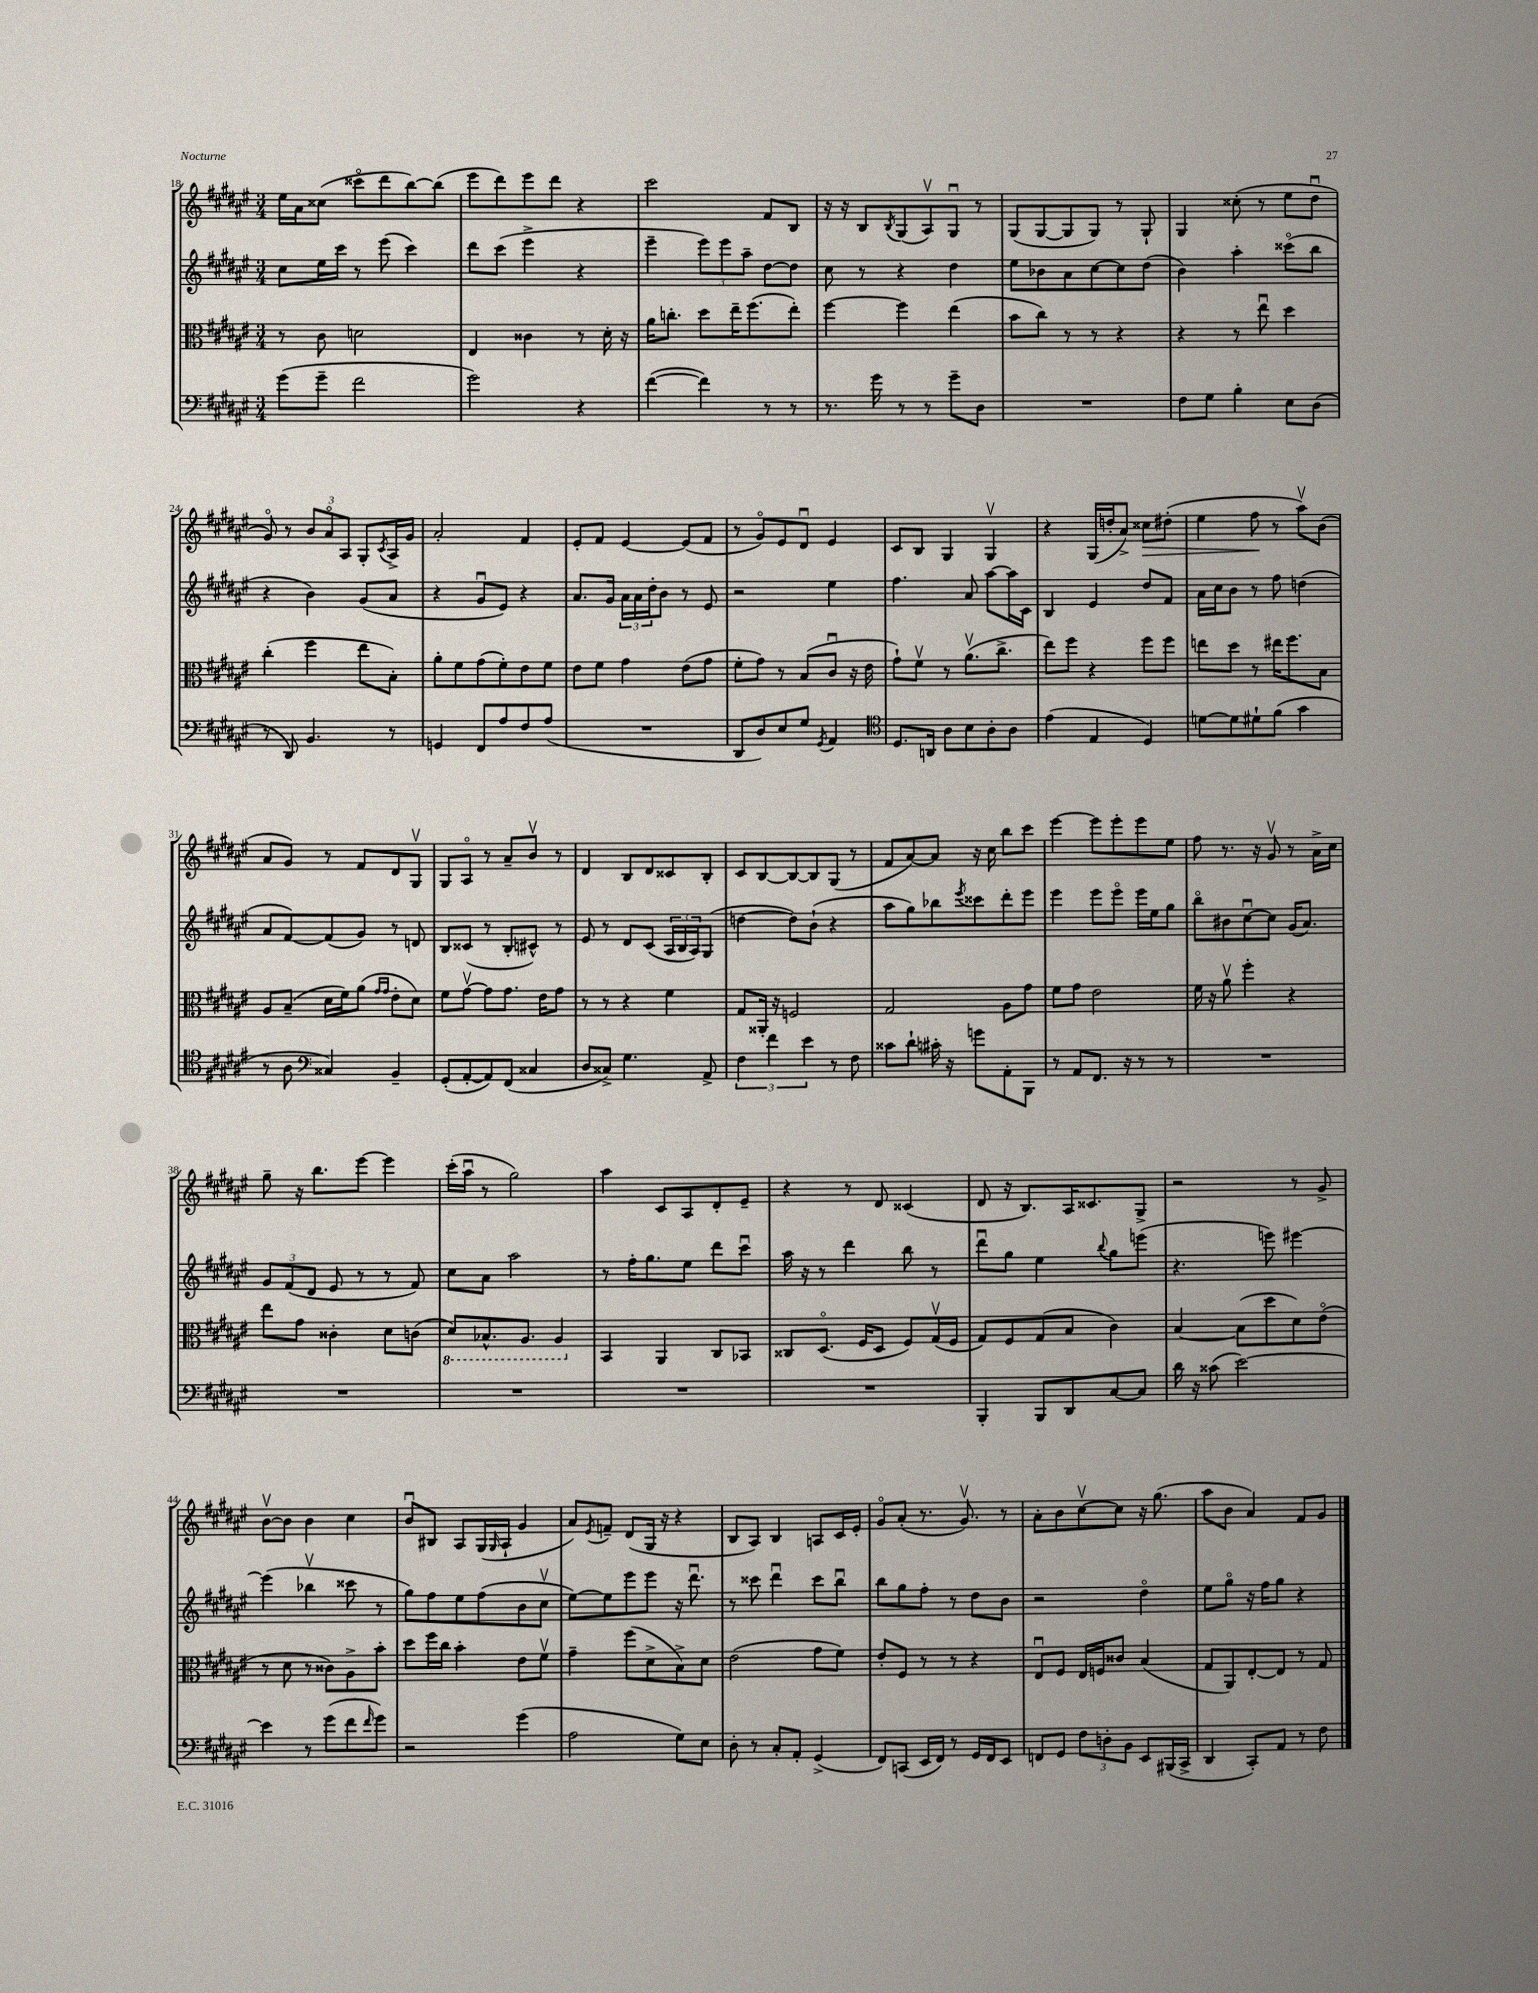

**kern	**kern	**kern	**kern
*staff4	*staff3	*staff2	*staff1
*clefF4	*clefC3	*clefG2	*clefG2
*k[f#c#g#d#a#e#]	*k[f#c#g#d#a#e#]	*k[f#c#g#d#a#e#]	*k[f#c#g#d#a#e#]
*M3/4	*M3/4	*M3/4	*M3/4
(8g#\L	8r	8cc#\L	16ee#\LL
.	.	.	16a#\J
8g#~\J	8c#\	16ee#\L	(8cc##\J
.	.	16ccc#\JJ	.
2f#\	2d\	8r	8ccc##o\L
.	.	(8eee#\	8ddd#\
.	.	4ccc#\)	[8bb\)
.	.	.	(8bb\]J
=	=	=	=
2g#\)	4E#/	8ddd#\L	8eee#\L
.	.	(8ccc#\J	8ddd#\)
.	4c##\	4eee#^\	8eee#\
.	.	.	8ddd#\J
4r	8r	4r	4r
.	16d#'\	.	.
.	16r	.	.
=	=	=	=
([4f#\	16a#\LK	4eee#~\	2ccc#\
.	8.cc'\J	.	.
4f#\])	8dd#\L	12eee#\L)	.
.	.	12eee#\	.
.	16ee#~\K	.	.
.	.	12aa#~\J	.
.	(8.ff#\	.	.
8r	.	[8dd#\L	8f#/L
8r	8ee#'\J)	8dd#\]J	8B/J
=	=	=	=
8.r	[4ff#\	8cc#\	16r
.	.	.	16r
.	.	8r	8B/L
16g#\	.	.	.
.	.	.	8qB/
8r	4ff#\]	4r	(8G#/
8r	.	.	8A#v/)
8g#~\L	(4ee#\	4dd#\	8G#u/J
8D#\J	.	.	8r
=	=	=	=
2.r	8b\L	8ee#\L	(8G#/L
.	8cc#\J)	8b-\	[8G#/
.	8r	8a#\	8G#/]
.	8r	[8cc#\	8G#/J)
.	4r	8cc#\]	8r
.	.	(8dd#\J	8G#`/
=	=	=	=
8F#\L	4r	4b\)	4G#/
8G#\J	.	.	.
4B'\	8r	4aa#'\	(8cc##'\
.	8ee#u\	.	8r
8E#\L	4dd#\	(8ccc##o\L	8ee#\L
(8D#\J	.	8bb\J	8dd#u\J
=	=	=	=
8r	(4cc#'\	4r	8g#o/)
8DD#/)	.	.	8r
4.BB/	4ff#\	4b\)	12b/L
.	.	.	12a#o/
.	.	.	12A#/J
.	8ee#\L	(8g#/L	8G#'/L
.	.	.	8qc#/
8r	8B'\J)	8a#/J	16A#^/L
.	.	.	16g#/JJ
=	=	=	=
4GG/	8a#'\L	4r	2a#'/
.	8f#\	.	.
8FF#/L	(8g#\	8g#u/L	.
8A#/	8f#'\)	8e#/J)	.
8F#/	8e#\	4r	4f#/
(8A#/J	8f#\J	.	.
=	=	=	=
2.r	8e#\L	8.a#/L	8e#'/L
.	8f#\J	.	8f#/J
.	.	16g#/Jk	.
.	4g#\	24a#\LL	[4e#/
.	.	24a#\	.
.	.	24dd#'\J	.
.	.	8b\J	.
.	(8e#\L	8r	(8e#/]L
.	8g#\J	8e#/	8f#/J
=	=	=	=
8DD#/L	8f#'\L	2r	8r
8D#/)	8g#\J)	.	8g#o/L)
8E#/	8r	.	8e#/
8G#/J	(8B/L	.	8d#u/J
8qGG#/	.	.	.
4AA#/	8c#u/J	4ee#\	4e#/
.	16r	.	.
.	16e#\	.	.
=	=	=	=
*clefC4	*	*	*
8.D#/L	8g#`\L)	4.ff#\	8c#/L
.	8f#v\J	.	8B/J
16AA/Jk	.	.	.
8A#\L	8r	.	4G#/
8B\	(8.a#v\L	8a#/	.
8A#'\	.	[8aa#\L	4G#v/
.	8.cc#^\J	.	.
8A#\J	.	16aa#\]L	.
.	.	16c#\JJ	.
=	=	=	=
(4e#\	8ee#\L)	4B/	4r
.	8ff#\J	.	.
4E#/	4r	4e#/	(16G#/LL
.	.	.	16dd'/J
.	.	.	8a#^/J)
4D#/)	8ff#\L	8dd#/L	8cc##\L
.	8ff#\J	8f#/J	(8dd#'\J
=	=	=	=
[8d\L	8ee\L	16a#\LL	4ee#\
.	.	16cc#\J	.
8d\]	8dd#\J	8b\J	.
8d#`\	8r	8r	8ff#\
(8f#\J	16ee#\LK	8ff#\	8r
.	8.ff#\	.	.
4g#\	.	(4dd\	8aa#v\L)
.	8B\J	.	(8b\J
=	=	=	=
8r	8A#/L	8a#/L	8a#/L
8A#\	(8B~/J	[8f#/)	8g#/J)
*clefF4	*	*	*
4C##/)	16d#\LL	(8f#/]	8r
.	16f#\J)	.	.
.	(8a#\J	8g#/J)	8f#/L
.	16qqg#/LL	.	.
.	16qqg#/JJ	.	.
4BB~/	8e#'\L	8r	8d#/
.	8d#\J)	8d/	8G#v/J
=	=	=	=
(8GG#'/L	8f#\L	8B/L	8G#/L
[8AA#'/	[8g#v\J	(8c##/J	8A#o/J
8AA#/])	8g#\]L	8r	8r
(8FF#/J	8.g#\J	8B'/L	8a#~/L
4C##/	.	8c#^^/J)	8bv/J
.	16e#\LK	.	.
.	8g#\J	8r	8r
=	=	=	=
8D#/L	8r	8e#/	4d#/
8C##^/J)	8r	8r	.
4.G#\	4r	8d#/L	8B/L
.	.	(8c#/J	8d#/
.	4f#\	24A#/LL	8c##/
.	.	24B/	.
.	.	24A#/J)	.
8AA#^/	.	(8G#/J	8B'/J
=	=	=	=
6F#\	8G#/L	[4dd\	8c#/L
.	16AA##'/Jk	.	[8B/
6f#\	.	.	.
.	16r	.	.
.	2F/	8dd\]L)	8B/_
6e#\	.	.	.
.	.	(8b`\J	8B/]
8r	.	4r	(8G#/J
8F#\	.	.	8r
=	=	=	=
8c##\L	2G#/	8aa#\L	8f#/L
8d#`\J	.	8gg#\)	[8a#/)
16c#'\	.	8bb-\	8a#/]J
16r	.	.	.
.	.	8qeee#/	.
8g\L	.	8ccc##\	16r
.	.	.	16cc#\
8AA#'\	8A#\L	8ddd#'\	8bb\L
8BBB\J	8g#\J	8eee#\J	8ccc#\J
=	=	=	=
8r	8f#\L	4eee#\	[4eee#\
8AA#/L	8g#\J	.	.
8.FF#/J	2e#\	8eee#\L	8eee#\]L
.	.	8eee#o\J	8eee#'\
16r	.	.	.
8r	.	16eee#\LL	8eee#\
.	.	16ee#\J	.
8r	.	8gg#\J	8ee#\J
=	=	=	=
2.r	16f#\	8bbo\L	8ff#\
.	16r	.	.
.	8a#v\	8b#\	8.r
.	4ff#'\	[8cc#u\	.
.	.	.	16r
.	.	8cc#\]J	8g#v/
.	4r	(16g#/LK	8r
.	.	8.a#/J)	.
.	.	.	16a#^\LL
.	.	.	16cc#\JJ
=	=	=	=
2.r	8ee#\L	12g#/L	8gg#~\
.	.	(12f#/	.
.	8g#\J	.	16r
.	.	12d#/J	.
.	.	.	8.bb\L
.	4c##'\	8e#/	.
.	.	8r	[8eee#\J
.	8d#\L	8r	4eee#\]
.	(8c\J	8f#/)	.
=	=	=	=
2.r	8D#/L)	8cc#\L	(16ccc#'\LL
.	.	.	16aa#u\JJ
.	8.BB-^^/	8a#\J	8r
.	.	2aa#\	2gg#\)
.	8.AA#/J	.	.
.	4AA#/	.	.
=	=	=	=
2.r	4BB/	8r	4aa#\
.	.	16ff#'\LK	.
.	.	8.gg#\	.
.	4AA#/	.	8c#/L
.	.	8ee#\J	8A#/
.	8C#/L	8ddd#\L	8d#'/
.	8BB-/J	8ccc#u\J	8e#~/J
=	=	=	=
2.r	8C##/L	16aa#\	4r
.	.	16r	.
.	(8.D#o/J	8r	.
.	.	4ddd#\	8r
.	16F#/LK	.	.
.	8D#/J	.	8d#/
.	8F#/L)	8bb\	(4c##/
.	(16G#v/L	8r	.
.	16F#/JJ	.	.
=	=	=	=
4BBB'/	8G#/L)	8ddd#u\L	8d#/
.	8F#/	8gg#\J	16r
.	.	.	8.B/L)
8BBB/L	(8G#/	4ee#\	.
8DD#/	8B/J	.	16A#/K
.	.	.	8.c##/
.	.	8qqbb/	.
[8C#/	4c#\)	8gg#\L	.
8C#/]J	.	(8eee\J	8G#^/J
=	=	=	=
16d#\	[4B/	4.r	2r
16r	.	.	.
(8c##\	.	.	.
[2e#\)	(8B\]L	.	.
.	8dd#\	8eee\)	.
.	8d#\)	[4eee#\	8r
.	(8e#o\J	.	8g#^/
=	=	=	=
4e#\]	8r	(4eee#\]	[8bv\L
.	8d#\	.	8b\]J
8r	8r	4bb-v\	4b\
(8g#\L	8c##\L)	.	.
8f#\	8A#^\	8ccc##\	4cc#\
16qqf#/	.	.	.
8g#\J)	8b'\J	8r	.
=	=	=	=
2r	8dd#\L	8gg#\L)	8bu/L
.	16ff#\L	8ff#\	8B#/J
.	16cc#\JJ	.	.
.	4b'\	8ee#\	8A#/L
.	.	(8ff#\	(16G#/L
.	.	.	16qqG#/
.	.	.	16A#`/JJ
(4g#\	8e#\L	8b\	4g#/
.	8f#v\J	8cc#v\J	.
=	=	=	=
2A#\	4g#~\	[8ee#\L)	8a#/L)
.	.	.	8qe#/
.	.	8ee#\]	8f~/J
.	(8ff#\L	8eee#\	(8d#/L
.	8d#^\	8eee#\J	16G#/Jk
.	.	.	16r
8G#\L)	8B^\)	16r	4r
.	.	8.ddd#u\	.
8E#\J	8d#\J	.	.
=	=	=	=
8D#'\	(2e#\	8r	8B/L
8r	.	8ccc##\	8A#/J)
8C#'/L	.	4ddd#u\	4B/
8AA#'/J	.	.	.
(4GG#^/	8g#\L	8ccc##\L	8A/L
.	8f#\J)	8bbu\J	16c#/L
.	.	.	16e#'/JJ
=	=	=	=
8FF#/L)	8e#'/L	8bb\L	8g#o/L
(8CC/J	8F#/J	8gg#\	(8a#'/J
16EE#/LL	8r	8ff#'\J	8.r
16FF#/JJ)	.	.	.
8r	8r	8r	.
.	.	.	8.g#v/)
16GG#/LL	4r	8dd#\L	.
16FF#/J	.	.	.
8EE#/J	.	8b\J	8r
=	=	=	=
8FF/L	8E#u/L	2r	8a#'\L
8GG#/J	8F#/J	.	8b\
12F#\L	16E#/LL	.	[8cc#v\
.	16F/J	.	.
12D'\	.	.	.
.	8c##/J	.	8cc#\]J
12BB\J	.	.	.
8EE#/L	(4B/	4dd#o\	16r
.	.	.	(8.gg#\
(16BBB#/L	.	.	.
16CC#^/JJ	.	.	.
=	=	=	=
4DD#/	8G#/L	8ee#\L	8aa#\L
.	8AA#/)	8gg#o\J	8b\J
8CC#'/L)	[8E#'/	16r	4a#/)
.	.	16ff#\LK	.
8AA#/J	8E#/]J	8gg#\J	.
8r	8r	4r	8f#/L
8F#\	8G#/	.	8g#/J
==	==	==	==
*-	*-	*-	*-
